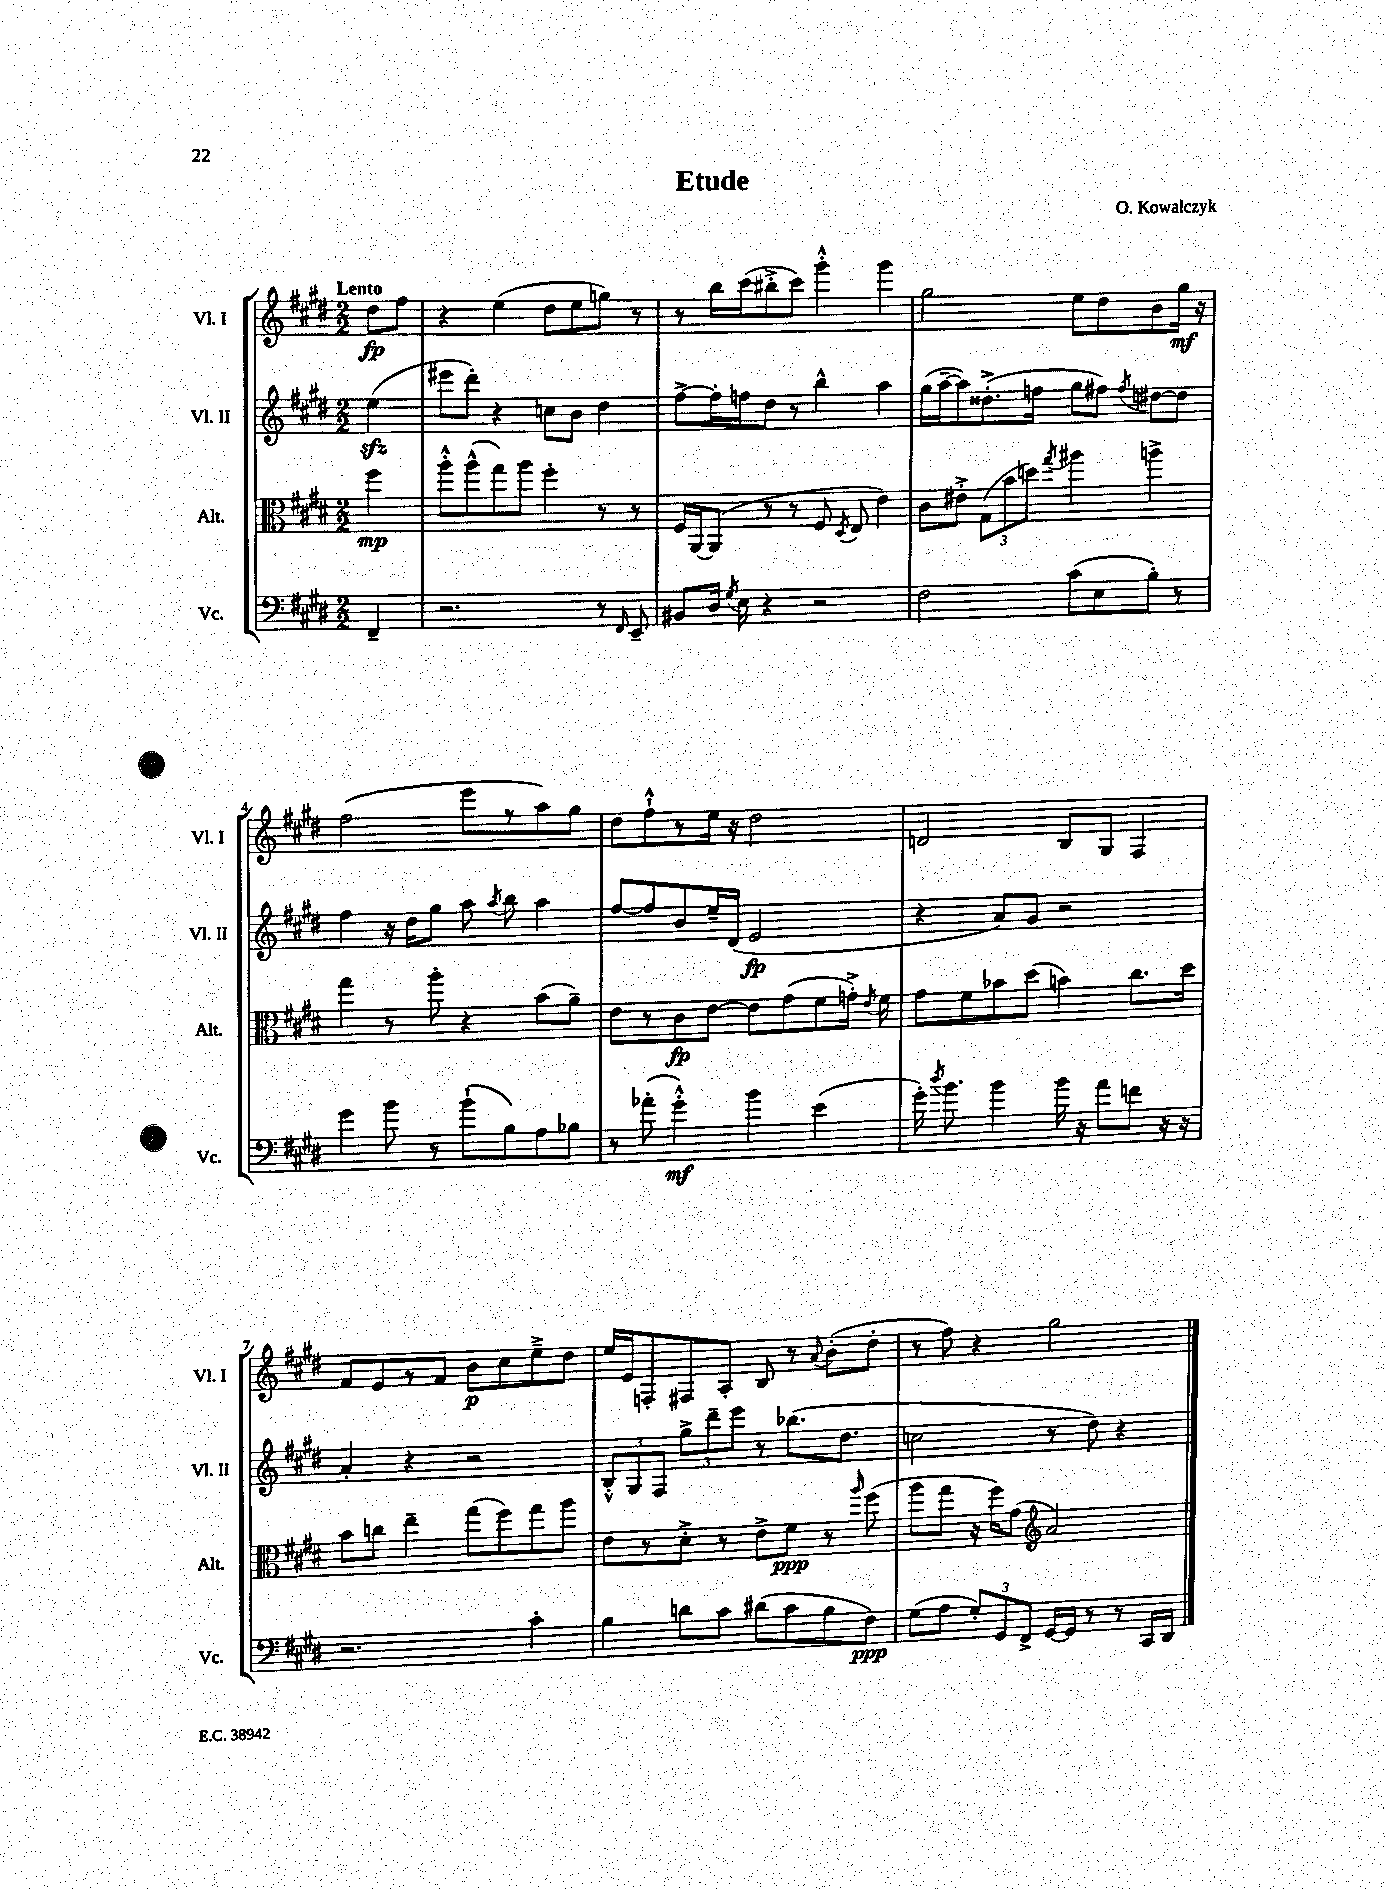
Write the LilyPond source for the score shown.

\header { title = "Etude" composer = "O. Kowalczyk" }
<<
\new StaffGroup <<
\new Staff = "s0" \with { instrumentName = "Vl. I" shortInstrumentName = "Vl. I" } {
    \clef treble \key e \major \numericTimeSignature \time 2/2 \partial 4 \tempo "Lento"
    \autoBeamOff dis''8[\fp fis''8] |
    r4 e''4( dis''8[ e''8 g''8]) r8 |
    r8 b''16[ cis'''16( bis''8-.-> cis'''8]) gis'''4-.-^ gis'''4 |
    gis''2 e''8[ dis''8 b'8 gis''16]\mf r16 |
    fis''2( e'''8[ r8 a''8) gis''8] |
    dis''8[ fis''8-!-^ r8 e''16] r16 dis''2 |
    d'2 b8[ gis8] fis4 |
    fis'8[ e'8 r8 fis'8] b'8[\p cis''8 e''8---> dis''8] |
    e''16[ e'16 f8-. fis8 a8]-. b8 r8 \appoggiatura { a'8 } b'8[-.( dis''8]-. |
    r8 fis''8) r4 gis''2 \bar "|." |
}
\new Staff = "s1" \with { instrumentName = "Vl. II" shortInstrumentName = "Vl. II" } {
    \clef treble \key e \major \numericTimeSignature \time 2/2 \partial 4
    \autoBeamOff e''4\sfz( |
    eis'''8[ dis'''8]-.) r4 c''8[ b'8] dis''4 |
    fis''8[~-> fis''16-. f''16 dis''8] r8 b''4-^ a''4 |
    gis''16[( a''16~-- a''8) disis''8.-.->( f''16] gis''8[ fis''8]) \acciaccatura { fis''8 } dis''8[~ dis''8] |
    fis''4 r16 dis''16[ gis''8] a''8 \acciaccatura { a''8 } b''8 a''4 |
    fis''8[~ fis''8 b'8 e''16-- dis'16]( e'2\fp |
    r4 a'8[) gis'8] r2 |
    a'4-. r4 r2 |
    \tuplet 3/2 { b8[-.-^ gis8 fis8] } \tuplet 3/2 { gis''8[-> dis'''8-- e'''8] } r8 bes''8.[( dis''8.] |
    c''2 r8 dis''8) r4 \bar "|." |
}
\new Staff = "s2" \with { instrumentName = "Alt." shortInstrumentName = "Alt." } {
    \clef alto \key e \major \numericTimeSignature \time 2/2 \partial 4
    \autoBeamOff fis''4\mp |
    a''8[-.-^ a''8-^( gis''8) a''8] fis''4-. r8 r8 |
    fis16[ a,16~ a,8]( r8 r8 fis8 \acciaccatura { dis8 } e8 e'4) |
    cis'8[ eis'8]-.-> \tuplet 3/2 { gis8[( b'8 d''8]) } \acciaccatura { gis''8 } ais''4 a''4-> |
    gis''4 r8 a''8-. r4 b'8[( a'8]--) |
    e'8[ r8 cis'8\fp e'8]~ e'8[ gis'8( fis'8 g'16]-.->) \acciaccatura { e'8 } fis'16 |
    gis'8[ fis'8 bes'8 dis''8]( b'4) cis''8.[ dis''16] |
    b'8[ c''8] e''4-- gis''8[( fis''8) gis''8 a''8] |
    e'8[ r8 dis'8]-.-> r8 e'8[-> fis'8]\ppp r8 \grace { a''16 } fis''8( |
    a''8[ gis''8] r16 fis''16[) gis'8]( \clef treble a'2) \bar "|." |
}
\new Staff = "s3" \with { instrumentName = "Vc." shortInstrumentName = "Vc." } {
    \clef bass \key e \major \numericTimeSignature \time 2/2 \partial 4
    \autoBeamOff fis,4-- |
    r2. r8 \grace { fis,16 } e,8-- |
    bis,8[ dis16] \acciaccatura { gis8 } e16 r4 r2 |
    fis2 cis'8[( e8 b8]-.) r8 |
    gis'4 b'8 r8 b'8[-!( b8) a8 bes8] |
    r8 aes'8-.( gis'4-.-^\mf) b'4 e'4( |
    gis'16-.) \acciaccatura { dis''8 } b'8. b'4 b'16 r16 a'8[ f'8] r16 r16 |
    r2. cis'4-. |
    b4 d'8[ cis'8] dis'8[( cis'8 b8 fis8]\ppp) |
    gis8[( a8] \tuplet 3/2 { gis8[-.) gis,8 fis,8]-> } gis,16[~ gis,16] r8 r8 cis,16[ dis,16] \bar "|." |
}
>>
>>
